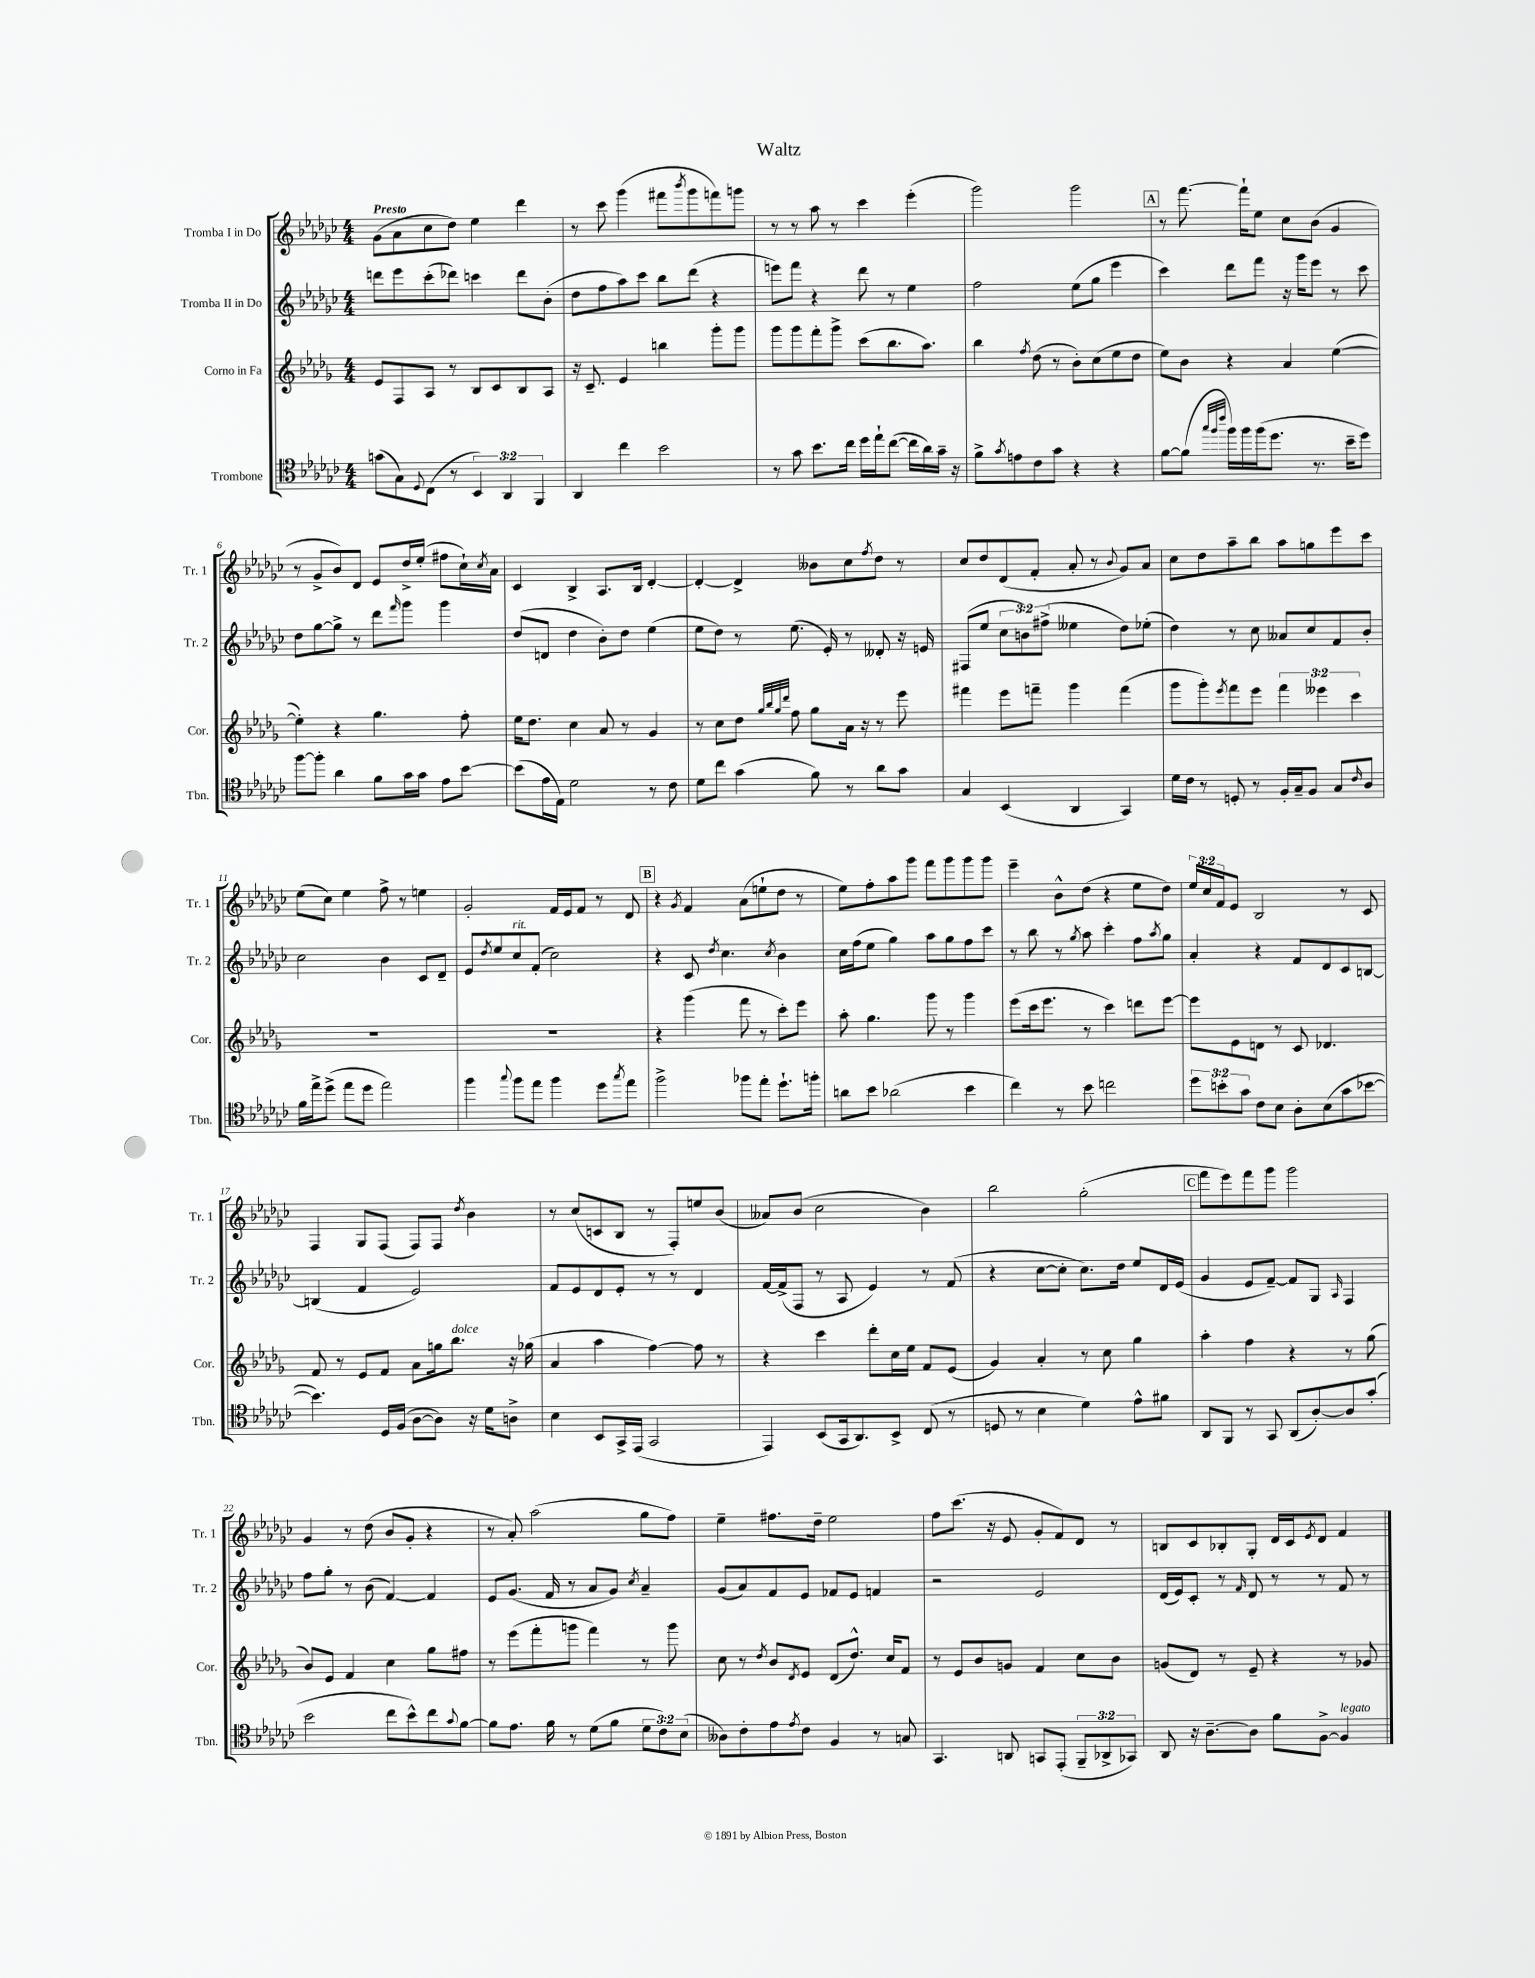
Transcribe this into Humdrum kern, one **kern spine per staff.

**kern	**kern	**kern	**kern
*staff4	*staff3	*staff2	*staff1
*clefC4	*clefG2	*clefG2	*clefG2
*k[b-e-a-d-g-c-]	*k[b-e-a-d-g-]	*k[b-e-a-d-g-c-]	*k[b-e-a-d-g-c-]
*M4/4	*M4/4	*M4/4	*M4/4
(8g	8e-	8ddd	(8g-
8G-)	8F	8eee-	8a-
8qqD-	.	.	.
(8C-	8A-	(8ccc-'	8cc-
8r	8r	8ddd-)	8dd-)
6BB-)	8B-	4ccc	4ee-
.	8c	.	.
6AA-	.	.	.
.	8B-	8ddd-	4ddd-
6FF	.	.	.
.	8A-	(8b-'	.
=	=	=	=
4AA-	16r	8dd-	8r
.	8.c~	.	.
.	.	8ff	8ccc-
4cc-	4e-	8aa-)	(4ggg-
.	.	8ccc-	.
2b-	4bb	8bb-	8fff#
.	.	.	8qbbb-
.	.	(8ddd-	8ggg-
.	8ggg-'	4r	8fff)
.	8ggg-	.	8ggg
=	=	=	=
8r	8ggg-	8eee)	8r
8g-	8ggg-	8fff	8r
8.b-	8fff'	4r	8aa-
.	8ggg-^	.	8r
16cc-	.	.	.
16dd-	(8ccc	8ddd-	4ccc-
16ee-`	.	.	.
([8cc-	8.bb-	8r	.
16cc-]	.	4ee-	(4eee-'
16a-)	8.aa-)	.	.
16g-~	.	.	.
16r	.	.	.
=	=	=	=
8f^	4bb-	2ff	2ggg-)
8qg-	.	.	.
8e	.	.	.
.	8qff	.	.
8c-	(8dd-	.	.
8g-	8r	.	.
4r	8b-')	(8ee-	2ggg-
.	(8cc	8gg-	.
4r	8ee-	4eee-	.
.	8dd-	.	.
=	=	=	=
[8f	8ee-)	4ccc-)	8r
(8f]	8b-	.	[8.fff
32qqgg-	.	.	.
32qqff	.	.	.
32qqccc-	.	.	.
16ff)	4r	8ddd-	.
16ff	.	.	16fff`]
(16ff	.	8fff	8ee-
8.dd-	.	.	.
.	4a-	16r	8cc-
.	.	16ggg-	.
8.r	.	8eee-	(8b-
.	([4ee-	8r	4g-
16b-~	.	.	.
8dd-)	.	8ccc-	.
=	=	=	=
[8ff	4ee-'])	8dd-	8r
8ff']	.	[8gg-	8g-^
4a-	4r	8gg-^]	8b-)
.	.	8r	8d-
8f	4.gg-	8ddd-	8e-
.	.	16qqfff	.
16g-	.	8ggg-	16dd-^
16g-	.	.	(16ee-'
8e-	.	4ggg-	8ff#
[8b-	8ff'	.	16cc-`)
.	.	.	8qcc-
.	.	.	16a-
=	=	=	=
(8b-]	16ee-	(8dd-	4c-
.	8.dd-	.	.
16e-	.	8d	.
16E-)	.	.	.
2d-	4cc	4dd-	4B-^
.	8a-	8b-')	8.A-
.	8r	8dd-	.
.	.	.	16B-
8r	4g-	(4ee-	[4d-'
8c-	.	.	.
=	=	=	=
8d-	8r	8ee-	4d-'_
8cc-	8cc	8dd-)	.
(4g-	8dd-	8r	4d-^]
.	32qqgg-	.	.
.	32qqbb-	.	.
.	32qqgg-	.	.
.	32qqddd-	.	.
.	8ff	(8.ee-	.
8f)	8gg-	.	8b--
.	.	16e-')	.
8r	16a-	8r	8cc-
.	16r	.	.
.	.	.	8qff
8a-	8r	8d--'	8dd-
8g-	8eee-	16r	8r
.	.	16e	.
=	=	=	=
4G-	4fff#	(8F#	8cc-
.	.	8ee-	8dd-
(4BB-	8eee-	12cc-	(8d-
.	.	12b)	.
.	8fff~	.	8f'
.	.	(12ff#^	.
4AA-	4ggg-	4ee--	8a-'
.	.	.	8r
.	.	.	8qqb-
4GG-)	(4fff	8dd-)	8g-)
.	.	(8ee-'	8a-
=	=	=	=
16d-	8ggg-	4dd-)	8cc-
16c-	.	.	.
8r	8ggg-')	.	8dd-
.	8qeee-	.	.
8D'	8fff	8r	8aa-~
8r	8eee-	8cc-	8bb-
16F'	6fff	8a--	8aa-
16G-~	.	.	.
8F	.	8cc-	8gg
.	6eee--	.	.
8G-	.	8f	8eee-
.	6ccc	.	.
16qqc-	.	.	.
8A-	.	8b-'	8ccc-
=	=	=	=
16f	1r	2cc-	(8ee-
16ee-^	.	.	.
(8dd-^	.	.	8cc-)
8ee-	.	.	4ee-
8dd-	.	.	.
2ee-)	.	4b-	8ff^
.	.	.	8r
.	.	8c-	4ee
.	.	8d-~	.
=	=	=	=
4ff	1r	8e-	2g-'
.	.	8qdd-	.
.	.	8ee-	.
8qqgg-	.	.	.
8ff	.	8cc-	.
8ee-	.	(8f'	.
4ff	.	2cc-)	16f
.	.	.	16e-
.	.	.	8f
8dd-	.	.	8r
8qgg-	.	.	.
8ee-	.	.	8d-
=	=	=	=
2ff^	4r	4r	4r
.	.	.	8qg-
.	(4ggg-	8c-	4f
.	.	8qdd-	.
.	.	4.cc-	.
8ff-	8fff	.	(8a-
8ee-'	8r	.	8ee`
.	.	8qcc-	.
8.dd-`	8ccc')	4b-	8dd-
.	8eee-	.	8r
16ff'	.	.	.
=	=	=	=
8a	8aa-'	16cc-	8ee-)
.	.	(16ff	.
8b-	4.gg-	8ee-	8ff'
(2a-	.	4gg-)	8aa-
.	.	.	8ggg-
.	8ggg-	8aa-	8fff
.	8r	8gg-	8ggg-
4b-	4ggg-	8ff	8ggg-
.	.	8ccc-	8ggg-
=	=	=	=
4cc-)	(8eee-	8r	4eee-~
.	16ccc	8bb-	.
.	8.eee-	.	.
8r	.	8r	8b-^^
.	.	8qgg-	.
8b-	8r	8aa-	(8dd-
2cc	4ccc)	4ccc-'	4r
.	8ddd	8ff	8ee-
.	.	8qaa-	.
.	[8eee-	8gg-	8dd-)
=	=	=	=
12dd-	8eee-]	4a-'	24ee-
.	.	.	24cc-
12b'	.	.	24f
.	8e-	.	8e-
12g-	.	.	.
8c-	8d	4r	2B-
8B-	8r	.	.
8A-'	8c	8f	.
(8B-	4.d-	8d-	.
8g-	.	8c-	8r
[8b-	.	[8B	8c-
=	=	=	=
4.b-])	8f	(4B]	4F
.	8r	.	.
.	8e-	4f	8G-
16D-	8f	.	(8F
(16F	.	.	.
[8A-	8a-	2e-)	8F)
8A-])	16gg	.	8F
.	8.bb-	.	.
.	.	.	8qdd-
16r	.	.	4b-
16d-	.	.	.
8A^	16r	.	.
.	(16gg-	.	.
=	=	=	=
4B-	4a-	8f	8r
.	.	8e-	(8cc-
8BB-	4aa-	8d-	8c
16GG-^	.	8e-'	8B-
(16EE-	.	.	.
2GG-	[4ff)	8r	8r
.	.	8r	8F')
.	8ff]	4d-	8ee
.	8r	.	(8b-
=	=	=	=
4EE-)	4r	[16f	8a--)
.	.	(16f^]	.
.	.	8F	(8b-
(8BB-	4ccc	8r	2cc-
16GG-	.	8A-	.
8.AA-)	.	.	.
.	8ddd-'	4e-)	.
8BB-^	16cc	.	.
.	16ee-	.	.
(8C-	8f	8r	4b-)
8r	(8e-	(8f	.
=	=	=	=
8D	4g-)	4r	2bb-
8r	.	.	.
4B-	4a-'	[8cc-	.
.	.	8cc-']	.
4d-)	8r	8.cc-)	(2gg-'
.	8cc	.	.
.	.	16dd-	.
8e-^^	4gg-	8ee-	.
8f#	.	16d-	.
.	.	(16e-	.
=	=	=	=
8AA-	4aa-'	4g-	8fff
8FF	.	.	8eee-)
8r	4ff	8e-	8fff
8GG-	.	[8f~)	8ggg-
(8AA-	4r	8f]	2ggg-
[8A-')	.	8G-	.
.	.	16qqA-	.
8A-]	8r	4F	.
(8g-'	(8gg-	.	.
=	=	=	=
2b-	8b-)	8ff	4g-
.	8e-	8gg-'	.
.	4f	8r	8r
.	.	(8b-	(8dd-
8cc-	4cc	[4f)	8b-
8b-^^)	.	.	8g-'
8cc-	8gg-	4f]	4r
8qqg-	.	.	.
[8f	8ff#	.	.
=	=	=	=
8f]	8r	8e-	8r
8.e-	(8eee-	(8.g-	8a-')
.	8fff'	.	(2aa-
16f	.	16f	.
8r	8ggg	8r	.
(8d-	4fff)	8a-	.
8f	.	8g-)	.
.	.	8qcc-	.
12d-	8r	4a-~	8gg-
12c-)	.	.	.
.	8ggg	.	8ff)
(12B-	.	.	.
=	=	=	=
8A--)	8cc	(8g-	4ee-~
8c-'	8r	8a-)	.
.	8qdd-	.	.
8e-	8b-	8f	8.ff#
8qe-	8qd-	.	.
8c-	8e-	8e-	.
.	.	.	16dd-~
4F	(8d-	8f-	2ee-
.	8.dd-^^)	8e-	.
8r	.	4f	.
.	16cc	.	.
8G	8f	.	.
=	=	=	=
4.GG-	8r	2r	8ff
.	8e-	.	(8.ccc-
.	8b-	.	.
.	.	.	16r
8AA	8g	.	8e-
8GG	4f	2e-	8g-'
(8EE-'	.	.	8f)
12FF~	8cc	.	8d-
12AA-^	.	.	.
.	8b-	.	8r
12GG-)	.	.	.
=	=	=	=
8AA-	(8g	(16d-	8B
.	.	16e-)	.
16r	8d-)	8c-'	8c-
[8.A-~	.	.	.
.	8r	8r	8B-'
.	.	16qqf	.
8A-]	8e-~	8d-	8G-'
8f	4r	8r	16d-
.	.	.	16c-
.	.	.	8qe-
[8F^	.	8r	8d-
4F]	8r	8f	4f
.	8g-	8r	.
==	==	==	==
*-	*-	*-	*-
